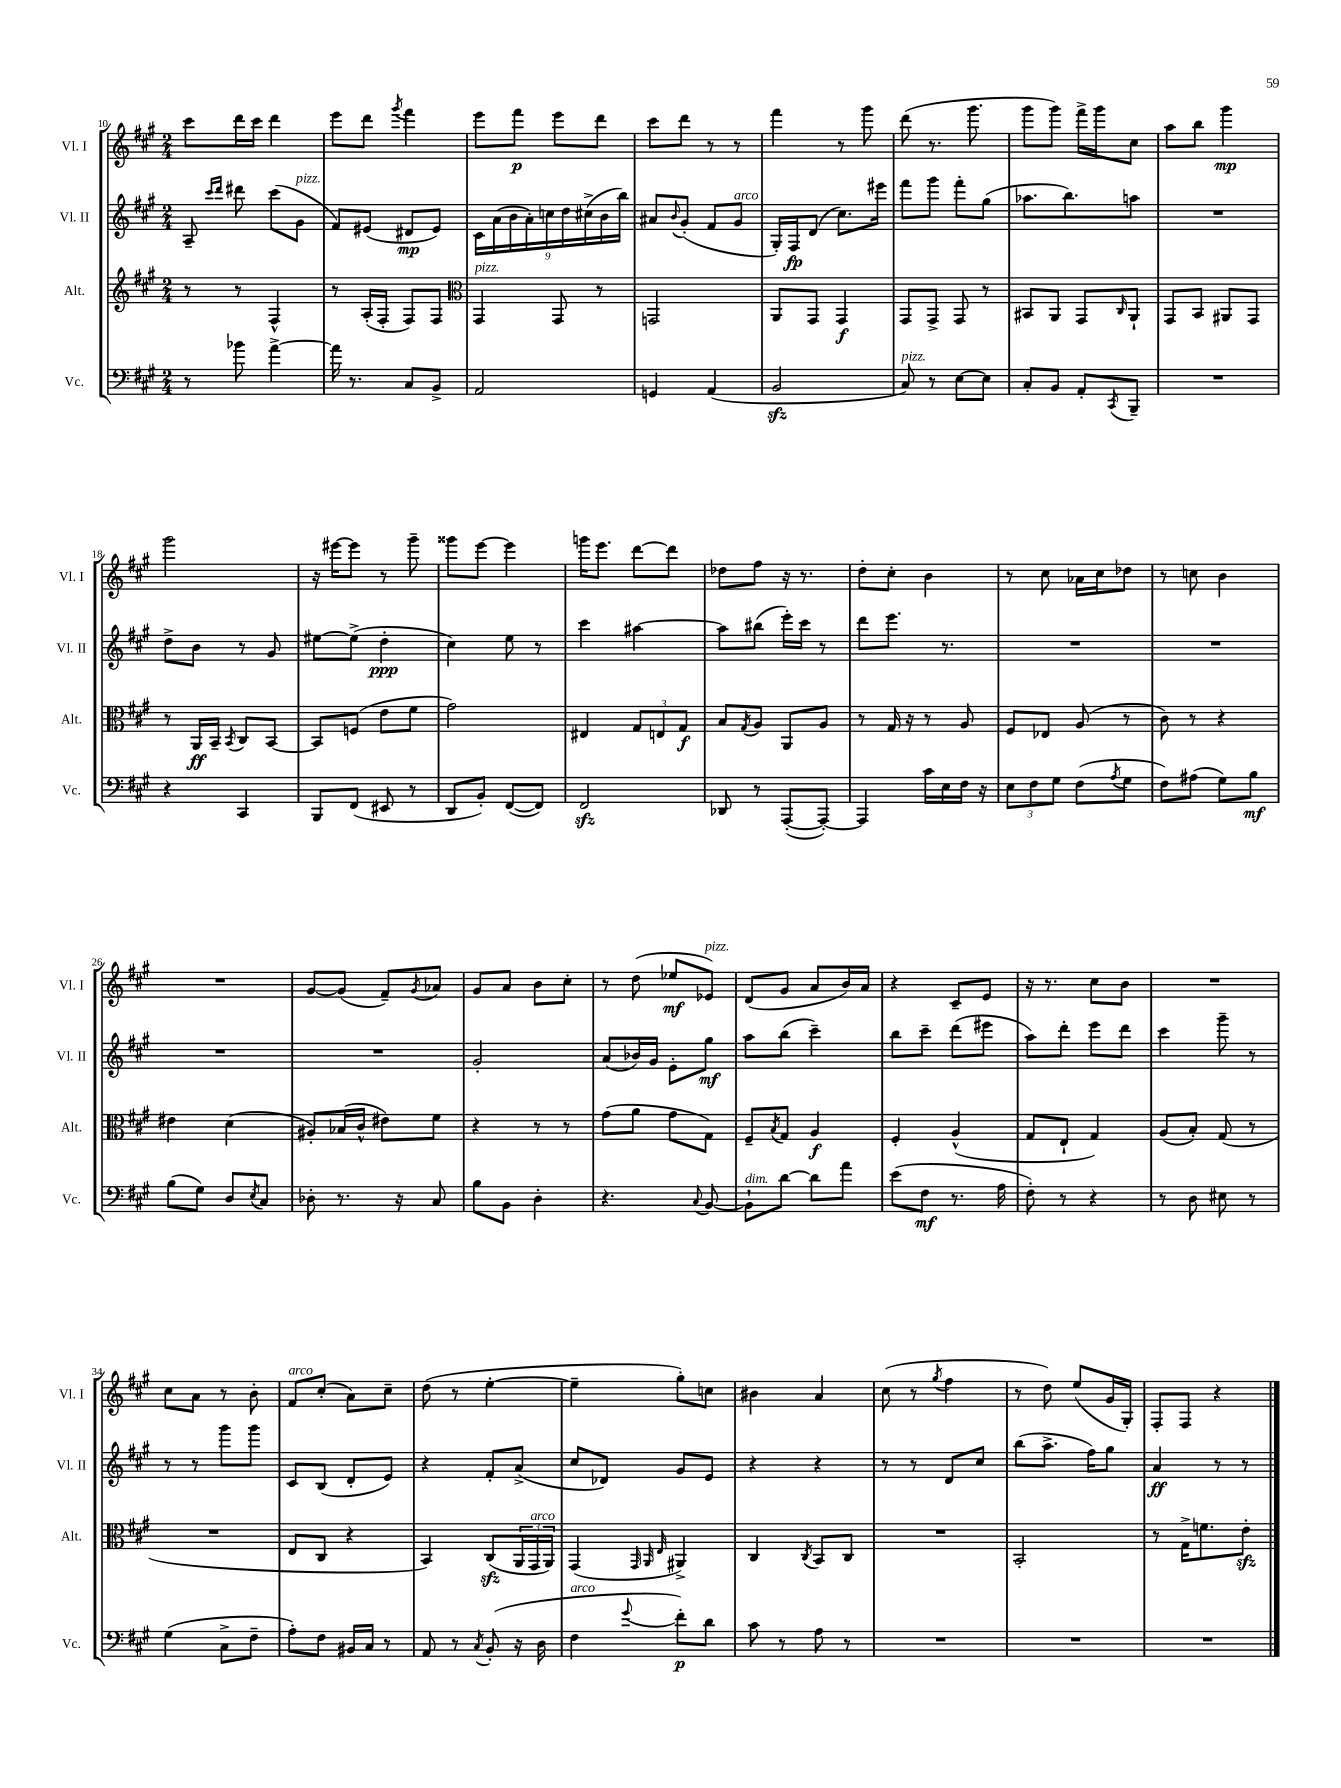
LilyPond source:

<<
\new StaffGroup <<
\new Staff = "s0" \with { instrumentName = "Vl. I" shortInstrumentName = "Vl. I" } {
    \clef treble \key a \major \numericTimeSignature \time 2/4
    cis'''8 d'''16 cis'''16 d'''4 |
    e'''8 d'''8 \acciaccatura { gis'''8 } fis'''4 |
    e'''8 fis'''8\p e'''8 d'''8 |
    cis'''8 d'''8 r8 r8 |
    fis'''4 r8 gis'''8 |
    d'''8( r8. gis'''8. |
    gis'''8 gis'''8) fis'''16-> gis'''16 cis''8 |
    a''8 b''8 gis'''4\mp |
    gis'''2 |
    r16 eis'''16~ eis'''8 r8 gis'''8-- |
    gisis'''8 e'''8~ e'''4 |
    g'''16 e'''8. d'''8~ d'''8 |
    des''8 fis''8 r16 r8. |
    d''8-. cis''8-. b'4 |
    r8 cis''8 aes'16 cis''16 des''8 |
    r8 c''8 b'4 |
    R2 |
    gis'8~ gis'8( fis'8--) \acciaccatura { gis'8 } aes'8 |
    gis'8 a'8 b'8 cis''8-. |
    r8 d''8( ees''8\mf ees'8^\markup { \italic "pizz." }) |
    d'8( gis'8 a'8 b'16) a'16 |
    r4 cis'8-- e'8 |
    r16 r8. cis''8 b'8 |
    R2 |
    cis''8 a'8 r8 b'8-. |
    fis'8^\markup { \italic "arco" } cis''8-.( a'8) cis''8-- |
    d''8( r8 e''4~-. |
    e''4-- gis''8-.) c''8 |
    bis'4 a'4 |
    cis''8( r8 \acciaccatura { gis''8 } fis''4 |
    r8 d''8) e''8( gis'16 gis16-.) |
    fis8-. fis8 r4 \bar "|." |
}
\new Staff = "s1" \with { instrumentName = "Vl. II" shortInstrumentName = "Vl. II" } {
    \clef treble \key a \major \numericTimeSignature \time 2/4
    a8-- \grace { cis'''16 d'''16 } dis'''8 cis'''8( gis'8^\markup { \italic "pizz." } |
    fis'8) eis'8( dis'8\mp eis'8) |
    \tuplet 9/8 { cis'16 a'16( b'16 a'16-.) c''16 d''16 cis''16->( b'16 b''16) } |
    ais'8 \appoggiatura { b'8 } gis'8-.( fis'8 gis'8^\markup { \italic "arco" } |
    gis16-.) fis16\fp d'8( cis''8.) eis'''16 |
    fis'''8 gis'''8 fis'''8-. gis''8( |
    aes''8. b''8.) a''8 |
    R2 |
    d''8-> b'8 r8 gis'8 |
    eis''8~ eis''8->( d''4-.\ppp |
    cis''4) e''8 r8 |
    cis'''4 ais''4~ |
    ais''8 bis''8( e'''16-.) cis'''16 r8 |
    d'''8 e'''8. r8. |
    R2 |
    R2 |
    R2 |
    R2 |
    gis'2-. |
    a'8( bes'16) gis'16 e'8-. gis''8\mf |
    a''8 b''8( cis'''4--) |
    b''8 cis'''8-- d'''8( eis'''8 |
    a''8) d'''8-. e'''8 d'''8 |
    cis'''4 gis'''8-- r8 |
    r8 r8 gis'''8 gis'''8 |
    cis'8 b8( d'8-. e'8) |
    r4 fis'8-. a'8->( |
    cis''8 des'8) gis'8 e'8 |
    r4 r4 |
    r8 r8 d'8 cis''8 |
    b''8( a''8.-> fis''16) gis''8 |
    a'4\ff r8 r8 \bar "|." |
}
\new Staff = "s2" \with { instrumentName = "Alt." shortInstrumentName = "Alt." } {
    \clef treble \key a \major \numericTimeSignature \time 2/4
    r8 r8 fis4-^ |
    r8 a16-.( fis16-. fis8) fis8 |
    \clef alto gis,4^\markup { \italic "pizz." } gis,8 r8 |
    g,2 |
    a,8 gis,8 gis,4\f |
    gis,8 gis,8-> gis,8 r8 |
    bis,8 a,8 gis,8 \grace { cis16 } a,8-! |
    gis,8 b,8 ais,8 gis,8 |
    r8 a,16\ff b,16-- \acciaccatura { b,8 } cis8 b,8~ |
    b,8 f8( e'8 fis'8 |
    gis'2) |
    eis4 \tuplet 3/2 { gis8 e8 gis8\f } |
    b8 \acciaccatura { gis8 } a8 a,8 a8 |
    r8 gis16 r16 r8 a8 |
    fis8 ees8 a8( r8 |
    cis'8) r8 r4 |
    eis'4 d'4( |
    ais8-.) bes16( cis'16-^ eis'8) fis'8 |
    r4 r8 r8 |
    gis'8( a'8 gis'8 gis8) |
    fis8-- \acciaccatura { b8 } gis8 a4\f |
    fis4-. a4-^( |
    gis8 e8-! gis4) |
    a8( b8-.) gis8( r8 |
    R2 |
    e8 cis8 r4 |
    b,4) cis8\sfz( \tuplet 3/2 { a,16 gis,16^\markup { \italic "arco" } a,16) } |
    gis,4( \grace { gis,32 a,32 e32 } ais,4->) |
    cis4 \acciaccatura { cis8 } b,8 cis8 |
    R2 |
    b,2-. |
    r8 gis16-> f'8. e'8-.\sfz \bar "|." |
}
\new Staff = "s3" \with { instrumentName = "Vc." shortInstrumentName = "Vc." } {
    \clef bass \key a \major \numericTimeSignature \time 2/4
    r8 bes'8 a'4~-> |
    a'16 r8. cis8 b,8-> |
    a,2 |
    g,4 a,4( |
    b,2\sfz |
    cis8^\markup { \italic "pizz." }) r8 e8~ e8 |
    cis8-. b,8 a,8-. \acciaccatura { cis,8 } b,,8-- |
    R2 |
    r4 cis,4 |
    b,,8 fis,8( eis,8 r8 |
    d,8 b,8-.) fis,8~( fis,8) |
    fis,2\sfz |
    des,8 r8 a,,8~-.( a,,8~-.) |
    a,,4 cis'16 e16 fis16 r16 |
    \tuplet 3/2 { e8 fis8 gis8 } fis8( \acciaccatura { a8 } gis8 |
    fis8) ais8( gis8) b8\mf |
    b8( gis8) d8 \acciaccatura { e8 } cis8 |
    des8-. r8. r16 cis8 |
    b8 b,8 d4-. |
    r4. \appoggiatura { cis8 } b,8~ |
    b,8-!^\markup { \italic "dim." } d'8~ d'8 a'8 |
    e'8( fis8\mf r8. a16 |
    fis8-.) r8 r4 |
    r8 d8 eis8 r8 |
    gis4( cis8-> fis8-- |
    a8-.) fis8 bis,16 cis16 r8 |
    a,8 r8 \acciaccatura { cis8 } b,8-.( r16 d16 |
    fis4^\markup { \italic "arco" } \appoggiatura { gis'8 } fis'8-.\p) d'8 |
    cis'8 r8 a8 r8 |
    R2 |
    R2 |
    R2 \bar "|." |
}
>>
>>
\layout { \context { \Score currentBarNumber = #10 } }
